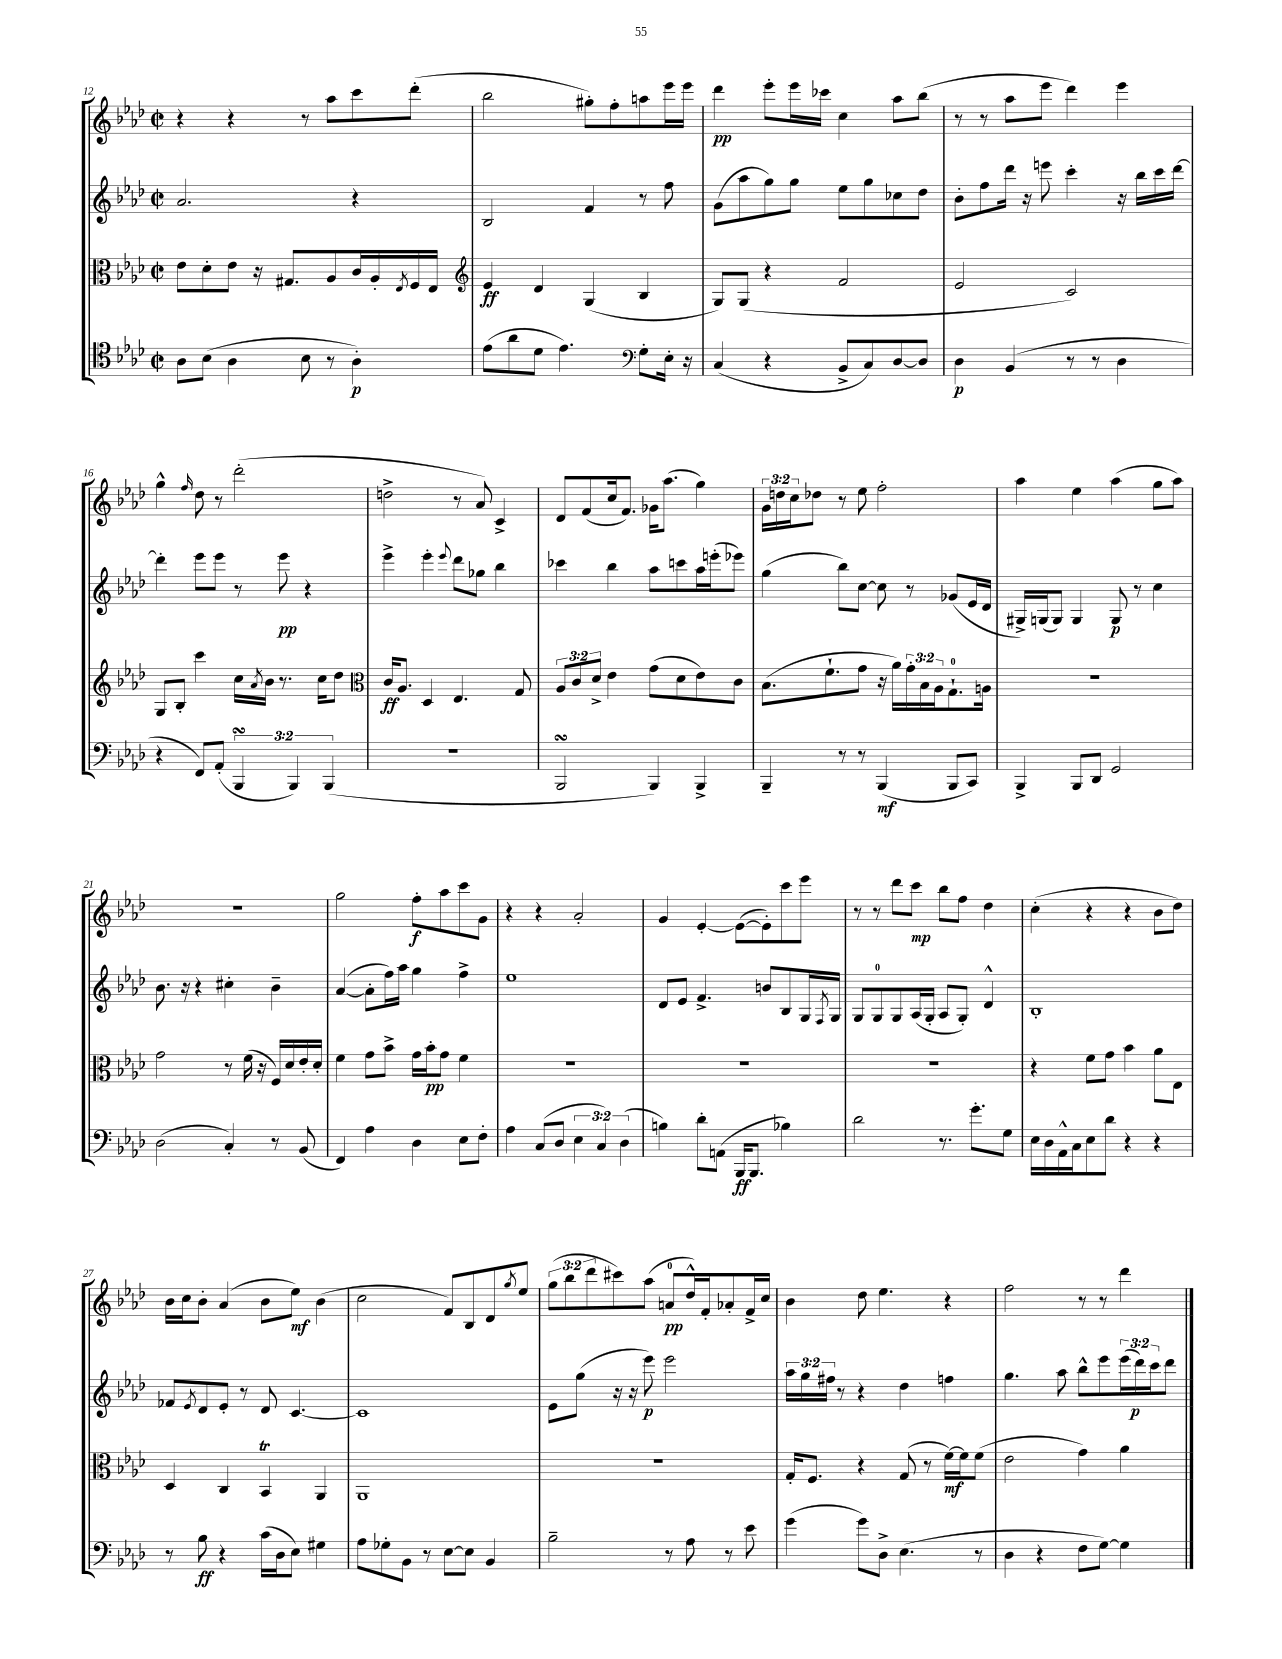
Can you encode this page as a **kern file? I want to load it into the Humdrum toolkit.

**kern	**kern	**kern	**kern
*staff4	*staff3	*staff2	*staff1
*clefC4	*clefC3	*clefG2	*clefG2
*k[b-e-a-d-]	*k[b-e-a-d-]	*k[b-e-a-d-]	*k[b-e-a-d-]
*M2/2	*M2/2	*M2/2	*M2/2
*met(c|)	*met(c|)	*met(c|)	*met(c|)
8A-	8e-	2.a-	4r
(8B-	8d-'	.	.
4A-	8e-	.	4r
.	16r	.	.
.	8.G#	.	.
8B-	.	.	8r
8r	8A-	.	8aa-
4A-')	16c	4r	8ccc
.	16A-'	.	.
.	8qE-	.	.
.	16F	.	(8ddd-'
.	16E-	.	.
=	=	=	=
*	*clefG2	*	*
(8e-	4e-	2B-	2bb-
8a-	.	.	.
8d-	4d-	.	.
4.e-)	.	.	.
.	(4G	4f	8gg#')
.	.	.	8ff'
*clefF4	*	*	*
8G'	4B-	8r	8aa
16E-'	.	8ff	16eee-
16r	.	.	16eee-
=	=	=	=
(4C	8G)	(8g	4ddd-
.	(8G	8aa-	.
4r	4r	8gg)	8eee-'
.	.	8gg	16eee-
.	.	.	16ccc-
8BB-^	2f	8ee-	4cc
8C)	.	8gg	.
[8D-	.	8cc-	8aa-
8D-]	.	8dd-	(8bb-
=	=	=	=
4D-	2e-	8b-'	8r
.	.	8ff	8r
(4BB-	.	16ddd-	8aa-
.	.	16r	.
.	.	8eee	8eee-
8r	2c)	4ccc'	4ddd-)
8r	.	.	.
4D-	.	16r	4eee-
.	.	16bb-	.
.	.	16ccc	.
.	.	[16ddd-	.
=	=	=	=
4r	8G	4ddd-']	4gg^^
.	8B-'	.	.
.	.	.	16qqff
8FF)	4ccc	8eee-	8dd-
(8AA-'	.	8eee-	8r
6BBB-	16cc	8r	(2ddd-'
.	8qa-	.	.
.	16b-	.	.
.	8.r	8eee-	.
6BBB-)	.	.	.
.	.	4r	.
.	16cc	.	.
(6BBB-	.	.	.
.	8dd-	.	.
=	=	=	=
*	*clefC3	*	*
1r	16c	4eee-^	2dd^
.	8.A-	.	.
.	4D-	4eee-'	.
.	.	8qqeee-	.
.	4.E-	8ddd-	8r
.	.	8gg-	8a-)
.	.	4bb-	4c^
.	8G	.	.
=	=	=	=
2BBB-	12A-	4ccc-	8d-
.	12c	.	.
.	.	.	(8f
.	12d-^	.	.
.	4e-	4bb-	16cc
.	.	.	8.f)
4BBB-)	(8g	8aa-	16g-
.	.	.	(8.aa-
.	8d-	8ccc	.
4BBB-^	8e-)	16aa-	4gg)
.	.	(16eee'	.
.	8c	8eee-)	.
=	=	=	=
4BBB-~	(8.B-	(4gg	24g
.	.	.	24dd
.	.	.	24cc
.	.	.	8dd-
.	8.f`	.	.
8r	.	8bb-)	8r
8r	8g	[8cc	8ee-
(4BBB-	16r	8cc]	2ff'
.	16a-)	.	.
.	24g'	8r	.
.	24B-	.	.
.	24A-	.	.
8BBB-	8.G`	(8g-	.
8CC)	.	16e-	.
.	16A	16d-	.
=	=	=	=
4BBB-^	1r	16G#^)	4aa-
.	.	(16G	.
.	.	8G)	.
8BBB-	.	4G	4ee-
8DD-	.	.	.
2GG	.	8G	(4aa-
.	.	8r	.
.	.	4cc	8gg
.	.	.	8aa-)
=	=	=	=
(2D-	2g	8.b-	1r
.	.	16r	.
.	.	4r	.
4C')	8r	4cc#'	.
.	(16f	.	.
.	16r	.	.
8r	16F)	4b-~	.
.	16d-	.	.
(8BB-	16e-'	.	.
.	16d-'	.	.
=	=	=	=
4FF)	4f	([4a-	2gg
4A-	8g	8a-']	.
.	8b-^	16ff)	.
.	.	16aa-	.
4D-	16g	4gg	8ff'
.	16b-'	.	.
.	8g	.	8aa-
8E-	4f	4ff^	8ccc
8F'	.	.	8g
=	=	=	=
4A-	1r	1ee-	4r
(8C	.	.	4r
8D-	.	.	.
6E-	.	.	2a-'
6C)	.	.	.
(6D-	.	.	.
=	=	=	=
4B)	1r	8d-	4g
.	.	8e-	.
8d-'	.	4.f^	[4e-'
(8AA	.	.	.
16BBB-	.	.	(8e-_
8.BBB-	.	.	.
.	.	8b	8e-'])
4B-)	.	8B-	8ccc
.	.	16G	8eee-
.	.	8qF	.
.	.	16G	.
=	=	=	=
2d-	1r	8G	8r
.	.	8G	8r
.	.	8G	8ddd-
.	.	(16A-	8ccc
.	.	16G'	.
8.r	.	8A-	8bb-
.	.	8G')	8ff
8.g'	.	.	.
.	.	4d-^^	4dd-
8G	.	.	.
=	=	=	=
16E-	4r	1B-'	(4cc'
16D-	.	.	.
16AA-^^	.	.	.
16C	.	.	.
8E-	8f	.	4r
8d-	8g	.	.
4r	4b-	.	4r
4r	8a-	.	8b-
.	8E-	.	8dd-)
=	=	=	=
8r	4D-	8f-	16b-
.	.	.	16cc
.	.	8qe-	.
8B-	.	8d-	8b-'
4r	4C	8e-'	(4a-
.	.	8r	.
(16c	4BB-	8d-	8b-
16D-	.	.	.
8E-)	.	[4.c	8ee-)
4G#	4AA-	.	(4b-
=	=	=	=
8A-	1AA-	1c]	2cc
8G-'	.	.	.
8BB-	.	.	.
8r	.	.	.
[8E-	.	.	8f)
8E-]	.	.	8B-
4BB-	.	.	8d-
.	.	.	8qgg
.	.	.	8ee-
=	=	=	=
2B-~	1r	8e-	(12gg
.	.	.	12bb-
.	.	(8gg	.
.	.	.	12ddd-
.	.	16r	8ccc#)
.	.	16r	.
.	.	8eee-)	(8aa-
8r	.	2eee-	8a
8A-	.	.	16dd-^^)
.	.	.	16f'
8r	.	.	8a-'
8e-	.	.	16f^
.	.	.	16cc
=	=	=	=
(4g	16G'	24aa-	4b-
.	.	24gg	.
.	8.F	.	.
.	.	24ff#	.
.	.	8r	.
8g)	4r	4r	8dd-
8D-^	.	.	4.ee-
(4.E-	(8G	4dd-	.
.	8r	.	.
.	[16f)	4ff	4r
.	16f]	.	.
8r	(8f	.	.
=	=	=	=
4D-	2e-	4.gg	2ff
4r	.	.	.
.	.	8aa-	.
8F	4g)	8bb-^^	8r
[8G)	.	8eee-	8r
4G]	4a-	(24eee-	4ddd-
.	.	24ddd-)	.
.	.	24ccc	.
.	.	8ddd-	.
==	==	==	==
*-	*-	*-	*-
